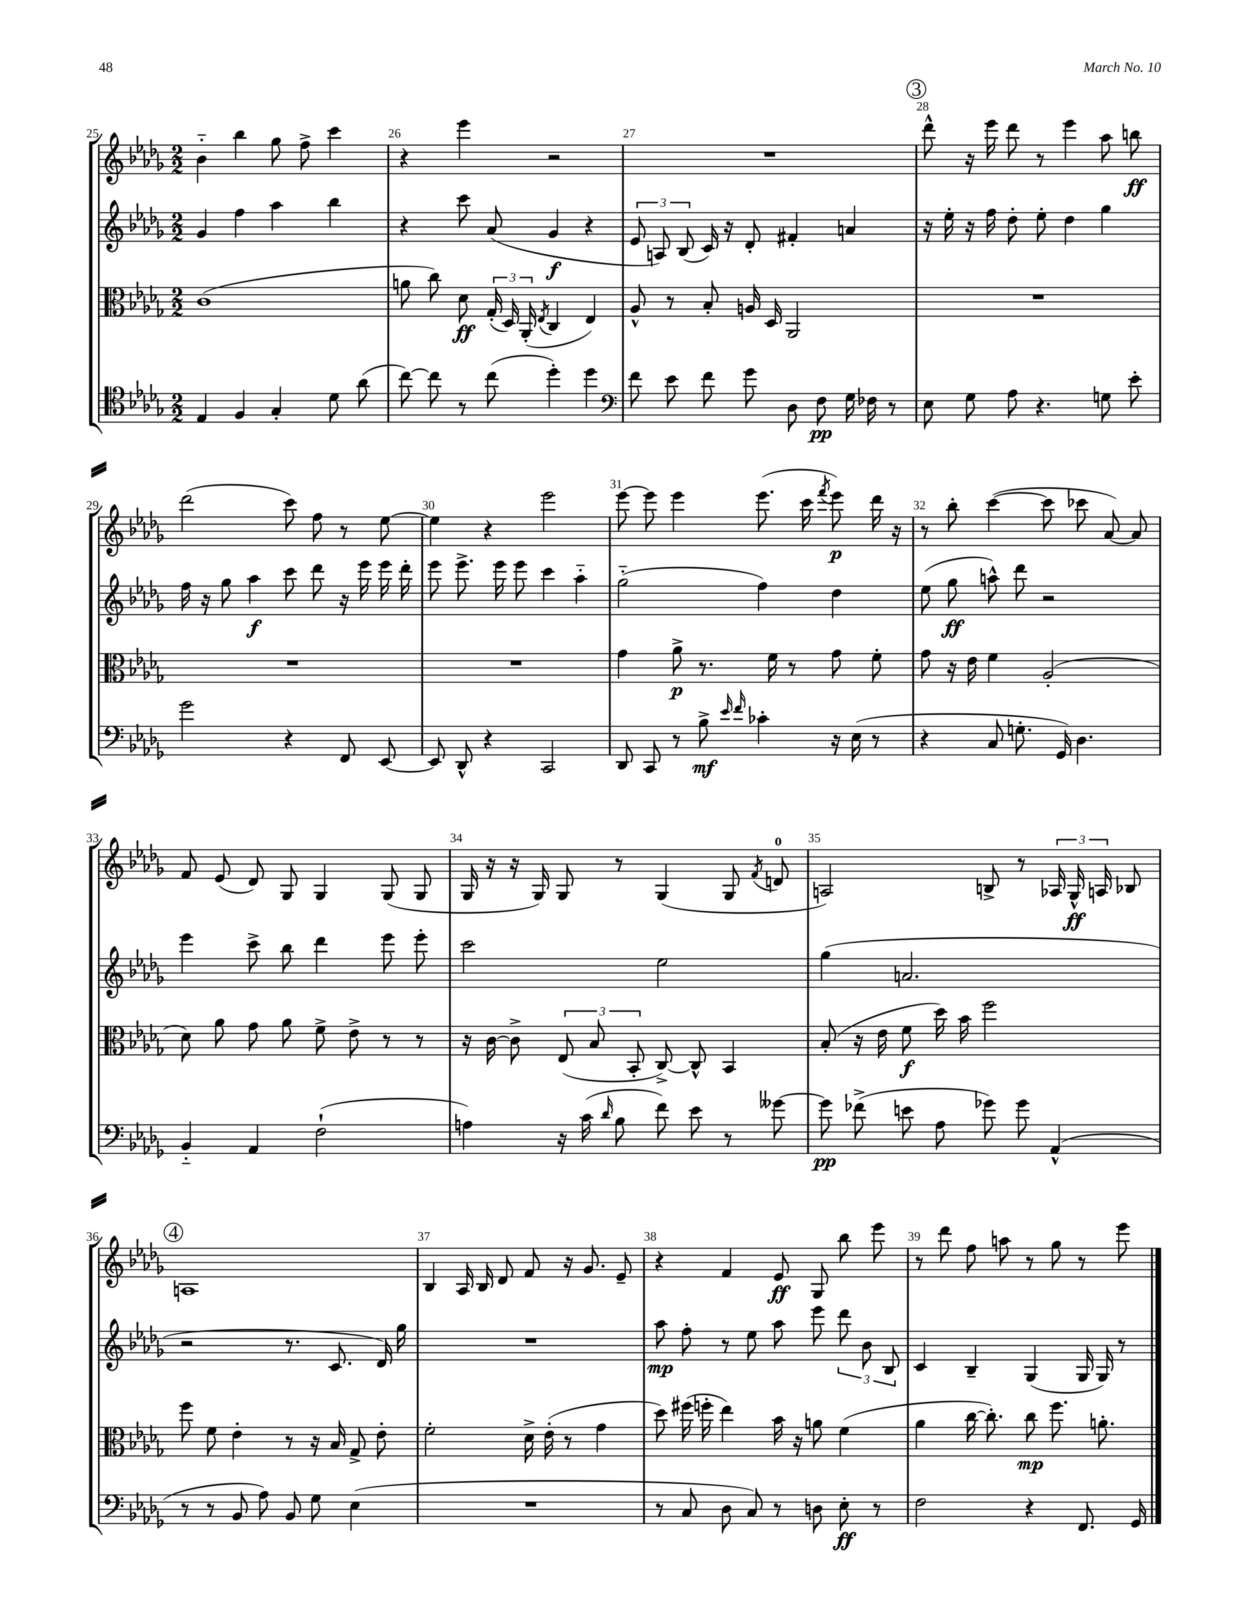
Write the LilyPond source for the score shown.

<<
\new StaffGroup <<
\new Staff = "s0" {
    \clef treble \key des \major \numericTimeSignature \time 2/2
    \autoBeamOff bes'4-_ bes''4 ges''8 f''8-> c'''4 |
    r4 ees'''4 r2 |
    R1 |
    \mark \markup { \circle "3" } des'''8-^ r16 ees'''16 des'''8 r8 ees'''4 aes''8 b''8\ff |
    des'''2( c'''8) f''8 r8 ees''8~ |
    ees''4 r4 ees'''2 |
    ees'''8~ ees'''8 ees'''4 ees'''8.( c'''16 \acciaccatura { f'''8 } ees'''8\p) des'''16 r16 |
    r8 bes''8-. c'''4~( c'''8 ces'''8 aes'8~) aes'8 |
    f'8 ees'8( des'8) ges8 ges4 ges8( ges8 |
    ges16 r16 r16 ges16) ges8 r8 ges4( ges8 \acciaccatura { f'8 } d'8-0 |
    a2) b8-> r8 \tuplet 3/2 { aes16 ges16-^\ff a16 } bes8 |
    \mark \markup { \circle "4" } a1 |
    bes4 aes16 bes16 des'8 f'8 r16 ges'8. ees'8-- |
    r4 f'4 ees'8\ff ges8 bes''8 ees'''8 |
    r8 des'''8 f''8 a''8 r8 ges''8 r8 ees'''8 \bar "|." |
}
\new Staff = "s1" {
    \clef treble \key des \major \numericTimeSignature \time 2/2
    \autoBeamOff ges'4 f''4 aes''4 bes''4 |
    r4 c'''8 aes'8( ges'4\f r4 |
    \tuplet 3/2 { ees'8 a8) bes8( } c'16) r16 des'8-. fis'4-. a'4 |
    \mark \markup { \circle "3" } r16 ees''16-. r16 f''16 des''8-. ees''8-. des''4 ges''4 |
    f''16 r16 ges''8 aes''4\f c'''8 des'''8 r16 ees'''16 ees'''16 des'''16-. |
    ees'''8 ees'''8.-> ees'''16 ees'''8 c'''4 aes''4-_ |
    ges''2-_( f''4) des''4 |
    ees''8( ges''8\ff a''8-^) des'''8 r2 |
    ees'''4 c'''8-> bes''8 des'''4 ees'''8 ees'''8-. |
    c'''2 ees''2 |
    ges''4( a'2. |
    \mark \markup { \circle "4" } r2 r8. c'8. des'16) ges''16 |
    R1 |
    aes''8\mp f''8-. r8 ees''8 aes''8 ees'''8 \tuplet 3/2 { des'''8 bes'8 bes8 } |
    c'4 bes4-- ges4( ges16 ges16) r8 \bar "|." |
}
\new Staff = "s2" {
    \clef alto \key des \major \numericTimeSignature \time 2/2
    \autoBeamOff c'1( |
    a'8 c''8) des'8\ff \tuplet 3/2 { ges16-.( des16) aes,16-.( } \acciaccatura { ees8 } c4 ees4) |
    aes8-^ r8 bes8-. a16 des16 aes,2 |
    \mark \markup { \circle "3" } R1 |
    R1 |
    R1 |
    ges'4 aes'8->\p r8. f'16 r8 ges'8 f'8-. |
    ges'8 r16 ees'16 f'4 aes2-.( |
    des'8) aes'8 ges'8 aes'8 f'8-> ees'8-> r8 r8 |
    r16 c'16~ c'8-> \tuplet 3/2 { ees8( bes8 bes,8-. } c8~->) c8-^ bes,4 |
    bes8-.( r16 ees'16 f'8\f des''16) bes'16 f''2 |
    \mark \markup { \circle "4" } f''8 f'8 ees'4-. r8 r16 bes16 ges8-> ees'8-. |
    f'2-. des'16-> ees'16-.( r8 ges'4 |
    des''8) fis''16( f''16-. ees''4) bes'16 r16 a'8 f'4( |
    aes'4 c''16~ c''8.-.) c''8\mp f''8. a'8.-. \bar "|." |
}
\new Staff = "s3" {
    \clef tenor \key des \major \numericTimeSignature \time 2/2
    \autoBeamOff ees4 f4 ges4-. des'8 aes'8( |
    c''8~) c''8 r8 c''8( des''4-.) des''4 |
    \clef bass f'8 ees'8 f'8 ges'8 des8 f8\pp ges16 fes16 r8 |
    \mark \markup { \circle "3" } ees8 ges8 aes8 r4. g8 ees'8-. |
    ges'2 r4 f,8 ees,8~ |
    ees,8 des,8-^ r4 c,2 |
    des,8 c,8 r8 bes8->\mf \grace { ees'16 f'16 } ces'4-. r16 ees16( r8 |
    r4 c8 g8.-. ges,16) des4. |
    bes,4-_ aes,4 f2-!( |
    a4) r16 c'16( \grace { des'16 } bes8 f'8) ees'8 r8 geses'8~ |
    geses'8\pp fes'8->( e'8 aes8 ges'8) ges'8 aes,4-^( |
    \mark \markup { \circle "4" } r8 r8 bes,8 aes8) bes,8 ges8 ees4( |
    R1 |
    r8 c8 des8 c8) r8 d8 ees8-.\ff r8 |
    f2 r4 f,8. ges,16 \bar "|." |
}
>>
>>
\layout { \context { \Score currentBarNumber = #25 \override BarNumber.break-visibility = ##(#f #t #t) barNumberVisibility = #all-bar-numbers-visible } }
